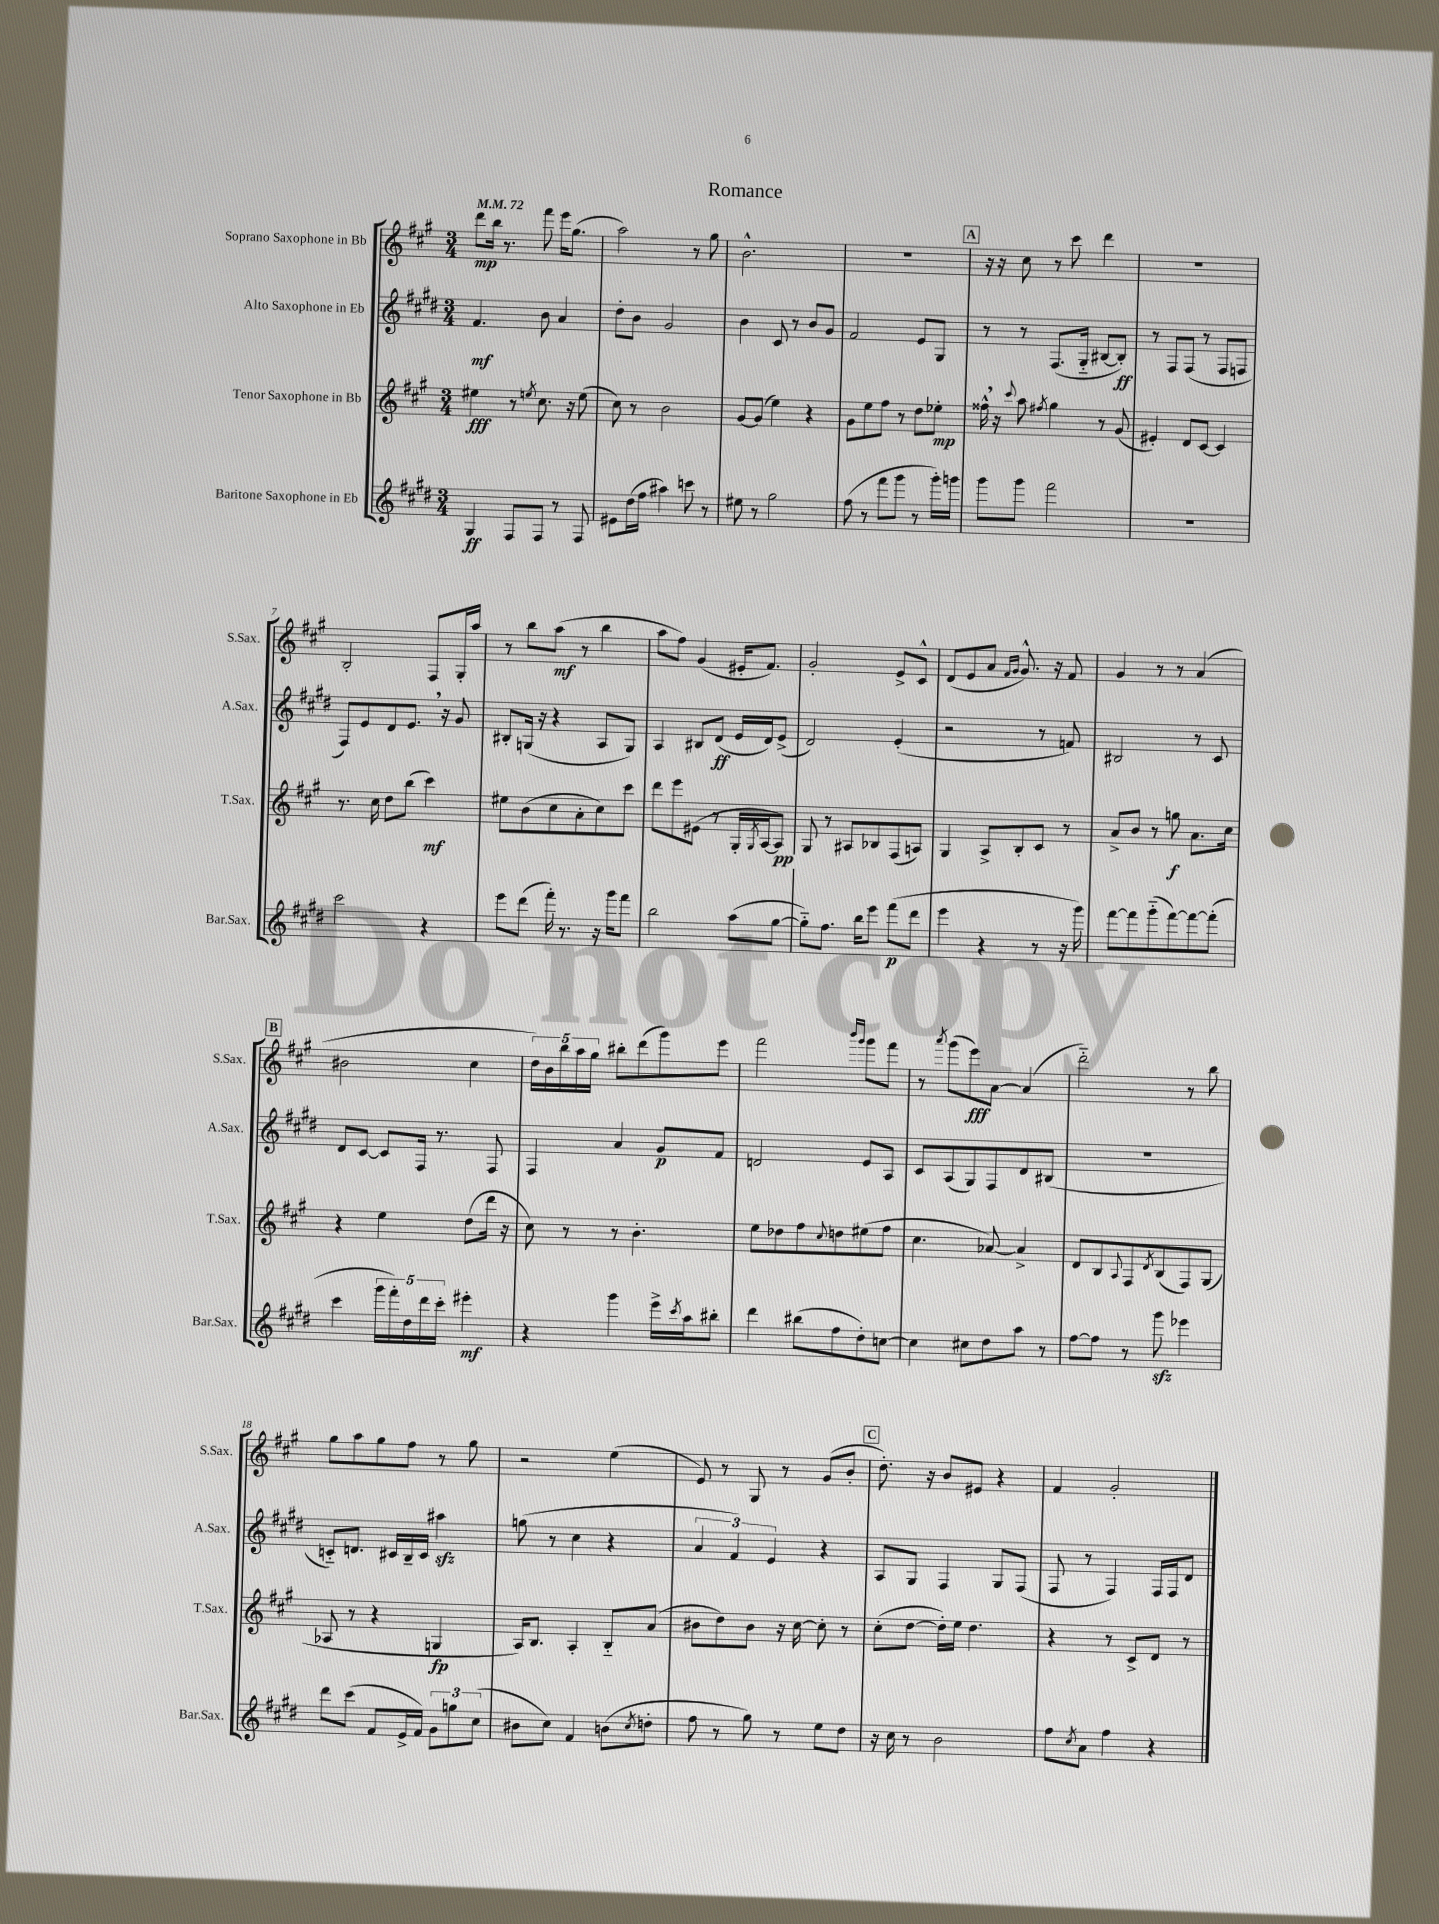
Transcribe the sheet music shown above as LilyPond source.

\header { title = "Romance" }
<<
\new StaffGroup <<
\new Staff = "s0" \with { instrumentName = "Soprano Saxophone in Bb" shortInstrumentName = "S.Sax." } {
    \clef treble \key a \major \numericTimeSignature \time 3/4 \tempo 4 = 72
    d'''8\mp b''16 r8. fis'''8 e'''16 gis''8.( |
    a''2) r8 gis''8 |
    b'2.-^ |
    R2. |
    \mark \markup { \box "A" } r16 r16 cis''8 r8 cis'''8 d'''4 |
    R2. |
    b2-. fis8 gis16-. a''16 |
    r8 b''8 a''8\mf( r8 b''4 |
    a''8 fis''8) gis'4( eis'16-. fis'8.) |
    gis'2-. e'8-> cis'8-^ |
    d'8( e'8 a'8 \grace { fis'16 gis'16 } gis'8.-^) r16 fis'8 |
    gis'4 r8 r8 a'4( |
    \mark \markup { \box "B" } bis'2 cis''4 |
    \tuplet 5/4 { d''16) b'16 b''16 a''16 gis''16 } bis''8-. d'''8( gis'''8) e'''8 |
    fis'''2 \grace { b'''16 gis'''16 } gis'''8 fis'''8 |
    r8 \acciaccatura { a'''8 } gis'''8( e'''8\fff) a'8~ a'4( |
    d'''2-_) r8 b''8 |
    gis''8 a''8 gis''8 fis''8 r8 gis''8 |
    r2 e''4( |
    e'8) r8 gis8 r8 gis'8( b'8-. |
    \mark \markup { \box "C" } d''8.-.) r16 b'8 eis'8 r4 |
    fis'4 gis'2-. \bar "|." |
}
\new Staff = "s1" \with { instrumentName = "Alto Saxophone in Eb" shortInstrumentName = "A.Sax." } {
    \clef treble \key e \major \numericTimeSignature \time 3/4
    fis'4.\mf b'8 a'4 |
    dis''8-. b'8 gis'2 |
    b'4 cis'8 r8 b'8 gis'8 |
    fis'2 e'8 gis8 |
    \mark \markup { \box "A" } r8 r8 fis8.( gis16-_ bis8~ bis8-.\ff) |
    r8 fis8 fis8( r8 fis8 f8 |
    fis8) e'8 dis'8 e'8. \breathe r16 gis'8 |
    bis8-. g16( r16 r4 a8 g8) |
    a4 bis8 dis'8\ff( e'16 dis'16) e'8->( |
    dis'2) e'4-.( |
    r2 r8 f'8) |
    bis2 r8 cis'8 |
    \mark \markup { \box "B" } dis'8 cis'8~ cis'8 fis16 r8. fis8 |
    fis4 a'4 gis'8\p fis'8 |
    d'2 e'8 a8 |
    cis'8 a8( gis8) fis8 dis'8 bis8( |
    r2. |
    c'8-_) d'8. cis'16 b16-- cis'16 ais''4\sfz |
    g''8( r8 cis''4 r4 |
    \tuplet 3/2 { a'4 fis'4) e'4 } r4 |
    \mark \markup { \box "C" } a8 gis8 fis4 gis8 fis8( |
    fis8 r8 fis4) fis16 fis16 dis'8 \bar "|." |
}
\new Staff = "s2" \with { instrumentName = "Tenor Saxophone in Bb" shortInstrumentName = "T.Sax." } {
    \clef treble \key a \major \numericTimeSignature \time 3/4
    eis''4\fff r8 \acciaccatura { e''8 } cis''8. r16 e''8( |
    cis''8) r8 b'2 |
    gis'8~ gis'8( e''4) r4 |
    gis'8 e''8 fis''8 r8 d''8 ees''8-.\mp |
    \mark \markup { \box "A" } fisis''16-^ \breathe r16 \appoggiatura { cis'''8 } a''8 \acciaccatura { fis''8 } gis''4 r8 gis'8( |
    eis'4-.) d'8 cis'8~ cis'4 |
    r8. cis''16 d''8 b''8( cis'''4\mf) |
    eis''8 b'8( cis''8 a'8-. cis''8) cis'''8 |
    d'''8 e'''8 eis'8( r8 gis16-. \acciaccatura { gis8 } a16~ a8\pp) |
    gis8 r8 ais8 bes8 fis8( a8) |
    gis4 a8-> b8-. cis'8 r8 |
    a'8-> b'8 r8 g''8\f a'8. cis''16 |
    \mark \markup { \box "B" } r4 e''4 d''8( d'''16 r16 |
    cis''8) r8 r8 b'4.-. |
    e''8 des''8 fis''8 \appoggiatura { cis''8 } d''8 eis''8( fis''8 |
    cis''4. aes'8~) aes'4-> |
    d'8 b8 \appoggiatura { a8 } fis8 \acciaccatura { d'8 } b8( fis8) gis8( |
    aes8 r8 r4 g4\fp |
    a16) b8. a4-. b8-_ a'8( |
    bis'8 d''8) bis'8 r16 cis''16~ cis''8-. r8 |
    \mark \markup { \box "C" } cis''8-.( d''8~ d''16-.) e''16 d''4. |
    r4 r8 cis'8-> d'8 r8 \bar "|." |
}
\new Staff = "s3" \with { instrumentName = "Baritone Saxophone in Eb" shortInstrumentName = "Bar.Sax." } {
    \clef treble \key e \major \numericTimeSignature \time 3/4
    gis4\ff fis8 fis8 r8 fis8 |
    eis'8 dis''16( fis''16 ais''4) c'''8 r8 |
    eis''8 r8 gis''2 |
    fis''8( r8 fis'''8 gis'''8 r8 gis'''16-.) g'''16 |
    \mark \markup { \box "A" } gis'''8 gis'''8 fis'''2 |
    R2. |
    cis'''2 r4 |
    e'''8 dis'''8( fis'''16-.) r8. r16 gis'''16 fis'''8 |
    b''2 a''8( gis''8~ |
    gis''8-_) fis''8. b''16 e'''8 fis'''8\p( dis'''8 |
    e'''4 r4 r8 r16 gis'''16) |
    fis'''8~ fis'''8 gis'''8-_( fis'''8~) fis'''8~ fis'''8-.( |
    \mark \markup { \box "B" } cis'''4 \tuplet 5/4 { gis'''16 fis'''16-.) dis''16 dis'''16 cis'''16-. } eis'''4-.\mf |
    r4 gis'''4 e'''16-> \acciaccatura { cis'''8 } a''16 bis''8-. |
    dis'''4 bis''8( fis''8 dis''8-.) c''8~ |
    c''4 cis''8 dis''8 a''8 r8 |
    fis''8~ fis''8 r8 gis'''8\sfz ees'''4 |
    dis'''8 cis'''8( fis'8 e'16-> fis'16) \tuplet 3/2 { gis'8 g''8 cis''8( } |
    bis'8 cis''8) fis'4 b'8( \acciaccatura { cis''8 } d''8-. |
    fis''8 r8 gis''8) r8 e''8 dis''8 |
    \mark \markup { \box "C" } r16 cis''16 r8 b'2 |
    fis''8 \acciaccatura { cis''8 } a'8 fis''4 r4 \bar "|." |
}
>>
>>
